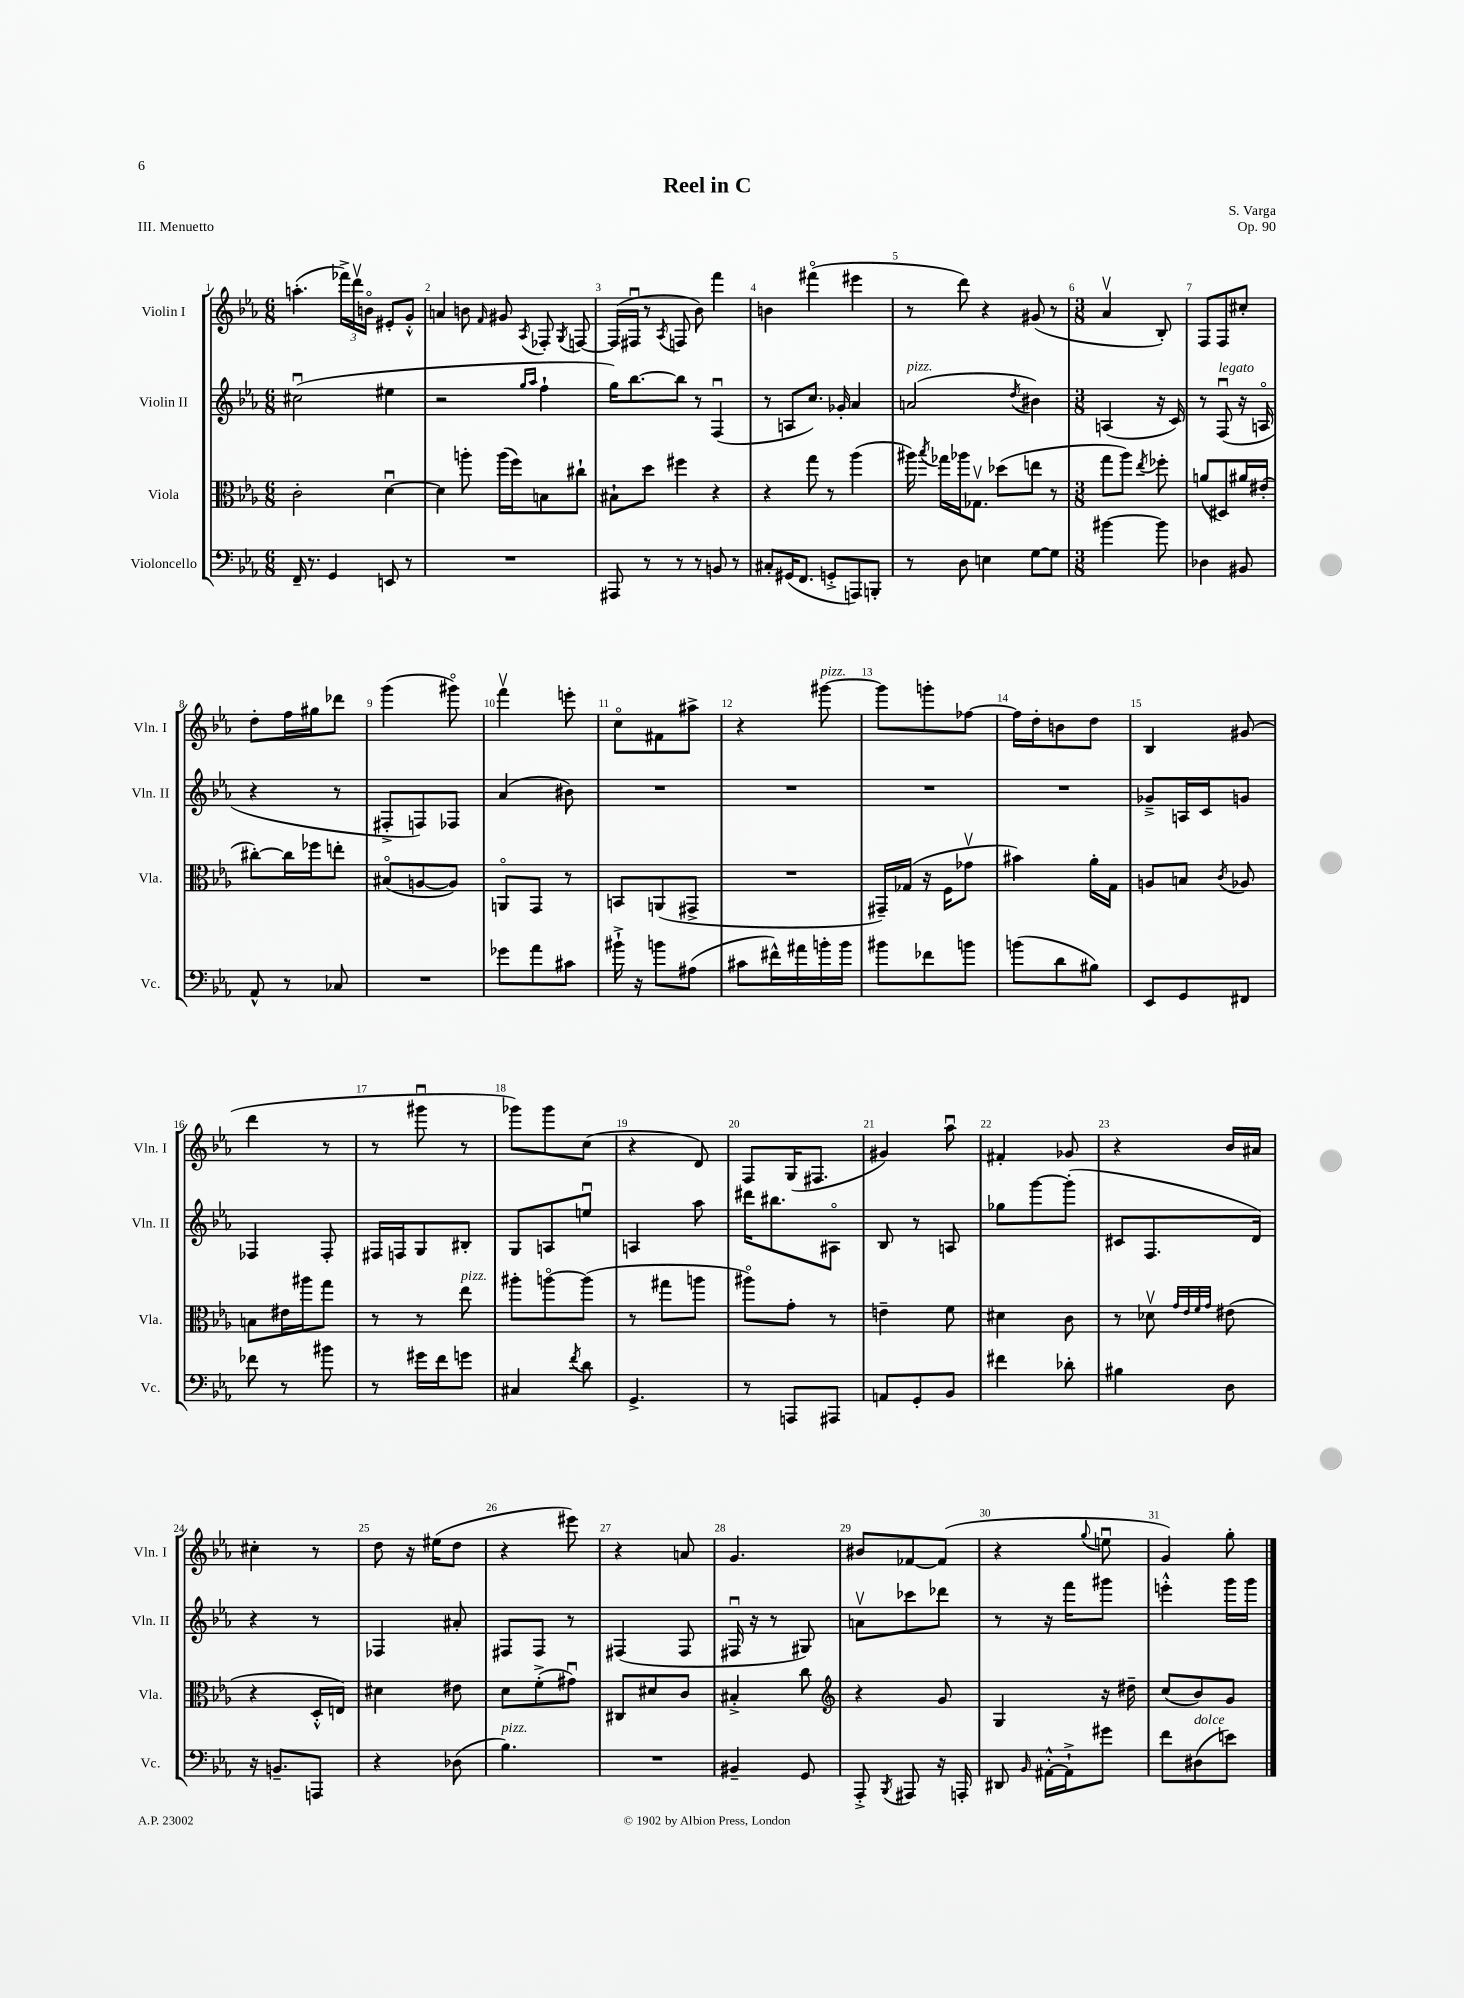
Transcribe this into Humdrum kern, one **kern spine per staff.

**kern	**kern	**kern	**kern
*staff4	*staff3	*staff2	*staff1
*clefF4	*clefC3	*clefG2	*clefG2
*k[b-e-a-]	*k[b-e-a-]	*k[b-e-a-]	*k[b-e-a-]
*M6/8	*M6/8	*M6/8	*M6/8
16FF~/	2c'\	(2cc#u\	(4.aa'\
8.r	.	.	.
4GG/	.	.	.
.	.	.	24fff-^\LL)
.	.	.	24dddv\
.	.	.	24bo\JJ
8EE/	[4du\	4ee#\	8e#'/L
8r	.	.	8g'^^/J
=	=	=	=
2.r	4d\]	2r	4a/
.	8aa'\	.	8b\
.	.	.	16qqf/
.	(16aa\LL	.	8g#/
.	16ff\J)	.	.
.	.	16qqgg/LL	.
.	.	16qqaa-/JJ	8qA-/
.	8B\	4ff`\	8F-'/
.	.	.	8qG/
.	8cc#`\J	.	[8F/
=	=	=	=
8AAA#/	8B#`\L	16gg\LK)	(16F/]LL
.	.	[8.bb-\	16F#u/JJ
8r	8dd\J	.	8r
.	.	.	8qA-/
8r	4ff#\	8bb-\]J	8F/
8r	.	8r	8b-\)
8BB/	4r	(4Fu/	4fff\
8r	.	.	.
=	=	=	=
8C#'/L	4r	8r	4b\
(16GG#/K	.	8A/L	.
8.FF/J	.	.	.
.	8gg\	8.cc/J)	(4fff#o\
8GG'^/L	8r	.	.
.	.	16g-'/	.
8AAA/)	(4aa-\	4a-/	4eee#\
8BBB'/J	.	.	.
=	=	=	=
8r	16aa#\)	(2a/	8r
.	8qbb-/	.	.
.	16gg-\LL	.	.
8D\	16aa-\J	.	8ddd\)
.	8.G-v\J	.	.
4E\	.	.	4r
.	(8dd-\L	.	.
.	.	8qdd/	.
[8G\L	8ee\J	4b#\)	(8g#/
8G\]J	8r	.	8r
=	=	=	=
*M3/8	*M3/8	*M3/8	*M3/8
[4b#\	8gg\L	(4A/	4a-v/
.	8aa-\J)	.	.
.	8qee-/	.	.
8b#\]	8ff-'\	16r	8B-'/)
.	.	16c/)	.
=	=	=	=
4D-\	(8a/L	8r	8F/L
.	8D#/)	(8Fu/	8F/
8BB#/	16a#/L	16r	8cc#'/J
.	(16e#'/JJ	16Ao/	.
=	=	=	=
8AA-^^/	[8cc#'\L)	4r	8dd'\L
8r	16cc#\]L	.	16ff\L
.	16ff-\J	.	16gg#\J
8C-/	8ee'\J	8r	8ddd-\J
=	=	=	=
4.r	(8B#o/L	8F#'^/L	(4ggg\
.	[8A/	8F/)	.
.	8A/]J)	8F-/J	8ggg#o\)
=	=	=	=
8g-\L	8AAo/L	(4a-/	4fffv\
8a-\	8GG/J	.	.
8c#\J	8r	8b#\)	8eee'\
=	=	=	=
16b#`^\	8BB/L	4.r	8cco\L
16r	.	.	.
8b\L	(8AA/	.	8f#\
(8A#\J	8GG#^/J	.	8aa#^\J
=	=	=	=
8c#\L	4.r	4.r	4r
16f#^^\L)	.	.	.
16a#\	.	.	.
16b'\	.	.	[8ggg#\
16b\JJ	.	.	.
=	=	=	=
8b#\L	16GG#~/LL)	4.r	8ggg#\]L
.	(16G-/JJ	.	.
8f-\	16r	.	8ggg'\
.	16F\LK	.	.
8b\J	8g-v\J	.	[8ff-\J
=	=	=	=
(8b\L	4b#\)	4.r	16ff-\]LL
.	.	.	16dd'\J
8d\	.	.	8b\
8B#\J)	16a-'\LL	.	8dd\J
.	16G\JJ	.	.
=	=	=	=
8EE-/L	8A/L	8g-~^/L	4B-/
8GG/	8B/J	16A/L	.
.	.	16c/J	.
.	8qc/	.	.
8FF#/J	8A-/	8g/J	(8g#/
=	=	=	=
8f-\	8B\L	4F-/	4ddd\
8r	16e#\L	.	.
.	16aa#\J	.	.
8b#\	8gg\J	8F-'/	8r
=	=	=	=
8r	8r	16F#/LL	8r
.	.	16F/J	.
16g#\LL	8r	8G/	8ggg#u\
16f\J	.	.	.
8g\J	8ee-\	8B#'/J	8r
=	=	=	=
4C#/	8aa#'\L	8G/L	8ggg-\L)
.	[8aao\	8A/	8ggg-\
8qf/	.	.	.
8d\	(8aa\]J	8eeu/J	(8cc\J
=	=	=	=
4.GG^/	8r	4A/	4r
.	8gg#\L	.	.
.	8aa\J	8aa-\	8d/)
=	=	=	=
8r	8aa#o\L)	16ddd#\LK	8F/L
.	.	8.bb#\	.
8AAA/L	8g'\J	.	(16G/K
.	.	.	8.F#/J
8AAA#/J	8r	8A#o\J	.
=	=	=	=
8AA/L	4e~\	8B-/	4g#/)
8GG'/	.	8r	.
8BB-/J	8f\	8A/	8aa-u\
=	=	=	=
4f#\	4d#\	8gg-\L	4f#'/
.	.	[8ggg\	.
8d-'\	8c\	(8ggg'\]J	8g-/
=	=	=	=
4B#\	8r	8c#/L	4r
.	8d-v\	8.F/	.
.	32qqg/LLL	.	.
.	32qqe-/	.	.
.	32qqf/	.	.
.	32qqg/JJJ	.	.
8D\	(8e#\	.	16b-/LL
.	.	16d/Jk)	16a#/JJ
=	=	=	=
16r	4r	4r	4cc#'\
8.BB~/L	.	.	.
8AAA/J	16D'^^/LL	8r	8r
.	16E/JJ)	.	.
=	=	=	=
4r	4d#\	4F-/	8dd\
.	.	.	16r
.	.	.	(16ee#\LK
(8D-\	8e#\	8a#'/	8dd\J
=	=	=	=
4.B-\)	8d\L	8F#/L	4r
.	(8f'^\	8F#/J	.
.	8g#u\J)	8r	8eee#\)
=	=	=	=
4.r	8C#/L	(4F#/	4r
.	8d#/	.	.
.	8c/J	8F#/	8a/
=	=	=	=
4BB#~/	4B#'^/	16F#u/	4.g/
.	.	16r	.
.	.	8r	.
8GG/	8cc\	8G#/)	.
=	=	=	=
*	*clefG2	*	*
8AAA-'^/	4r	8av\L	8b#/L
8qBBB-/	.	.	.
8AAA#/	.	8ccc-\	[8f-/
16r	8g/	8ddd-\J	(8f-/]J
16AAA'/	.	.	.
=	=	=	=
8DD#/	4G/	8r	4r
16qqBB-/	.	.	.
[16AA#'^^\LL	.	16r	.
16AA#`^\]J	.	16fff\LK	.
.	.	.	8qqgg/
8g#\J	16r	8ggg#\J	8eeu\
.	16dd#~\	.	.
=	=	=	=
8f\L	(8cc/L	4eee'^^\	4g/)
(8D#\	8b-/)	.	.
8e\J)	8g/J	16ggg\LL	8gg'\
.	.	16ggg\JJ	.
==	==	==	==
*-	*-	*-	*-
